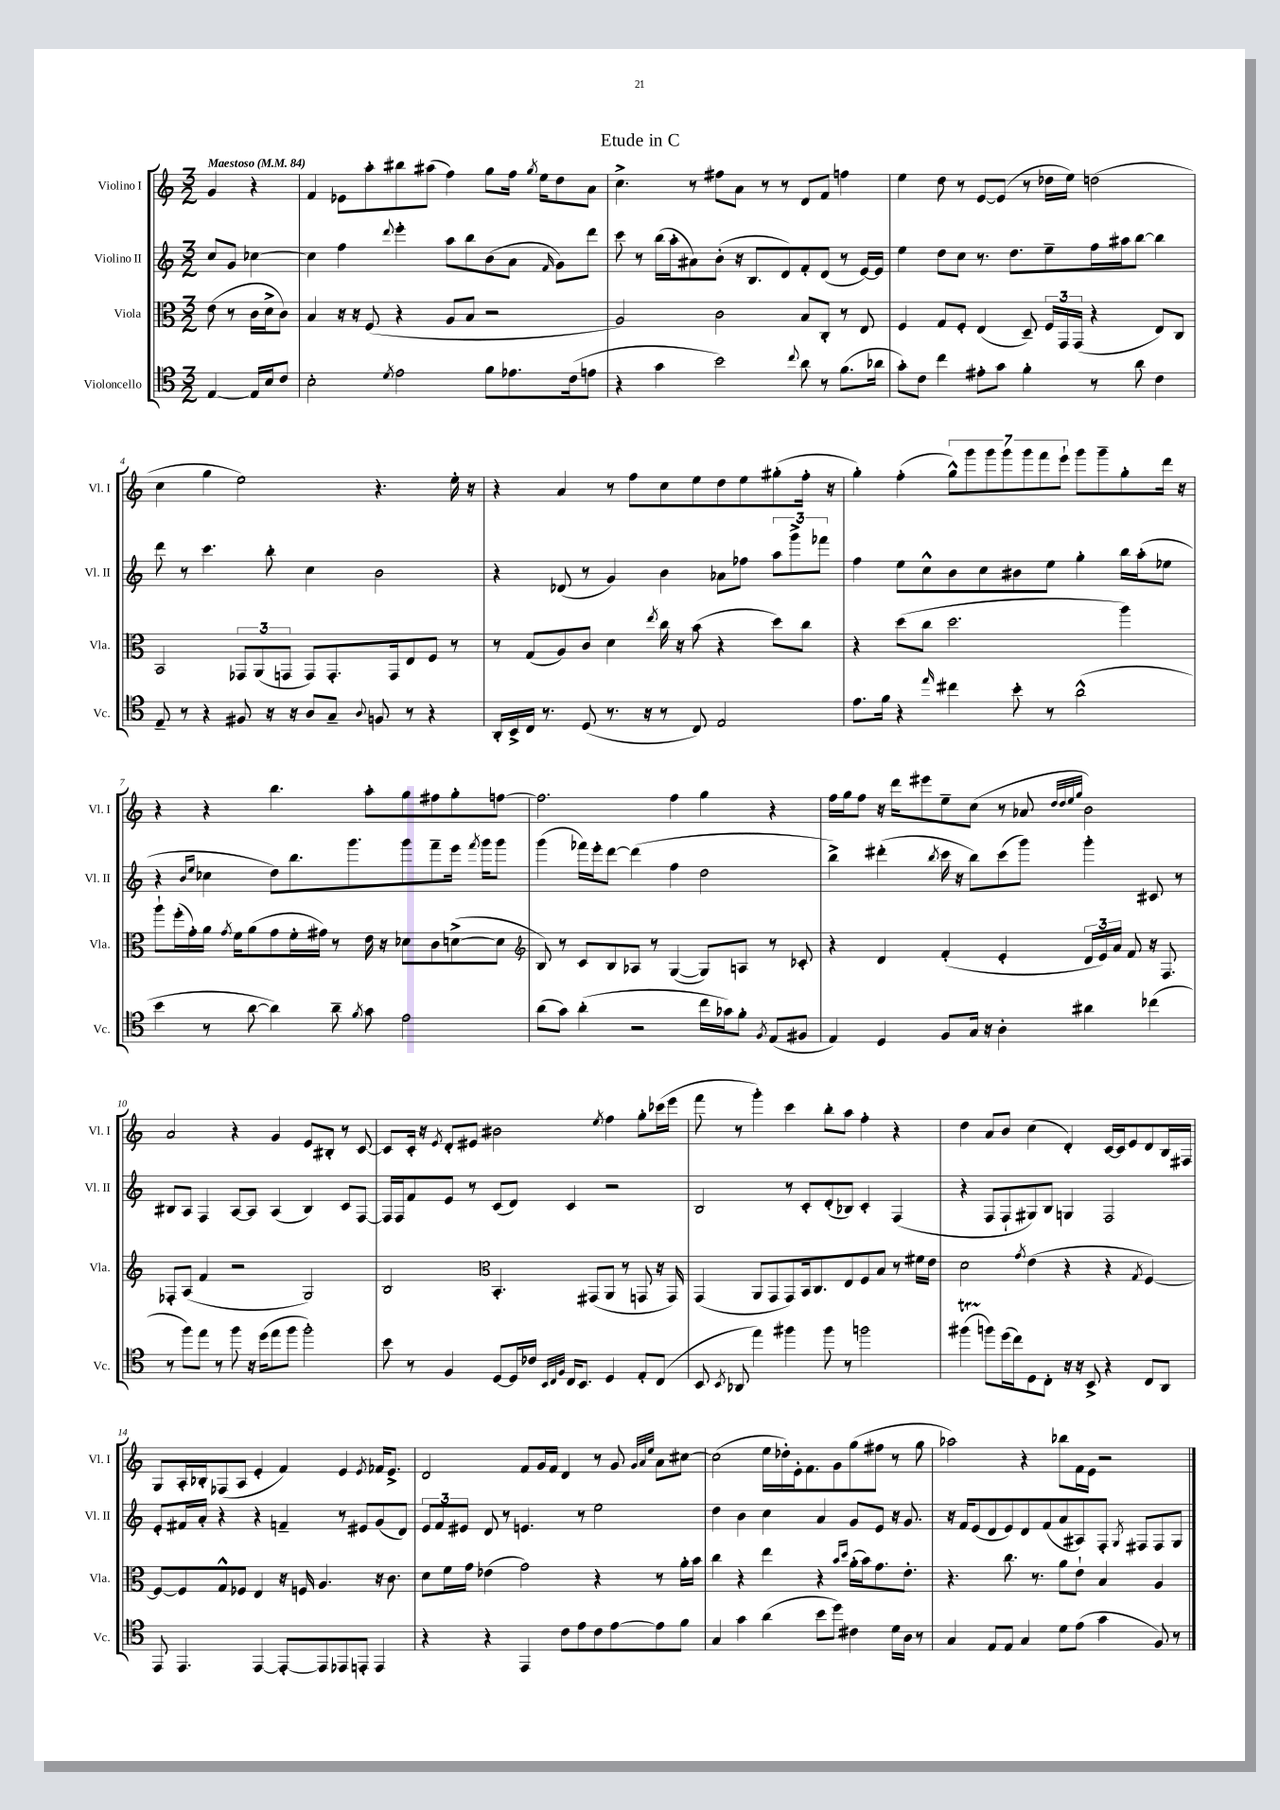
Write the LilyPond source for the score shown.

\header { title = "Etude in C" }
<<
\new StaffGroup <<
\new Staff = "s0" \with { instrumentName = "Violino I" shortInstrumentName = "Vl. I" } {
    \clef treble \key c \major \numericTimeSignature \time 3/2 \partial 2 \tempo "Maestoso" 4 = 84
    \autoBeamOff g'4 r4 |
    f'4 ees'8[ a''8-. bis''8 ais''8]( f''4) g''8[ f''16] \acciaccatura { g''8 } e''16[ d''8 a'8] |
    c''4.-> r8 fis''8[ a'8] r8 r8 d'8[ f'8] f''4 |
    e''4 d''8 r8 e'8[~ e'8]( r8 des''16[ e''16]) d''2( |
    c''4 g''4 e''2) r4. e''16-. r16 |
    r4 a'4 r8 f''8[ c''8 e''8 d''8 e''8 gis''8-.( f''16]-. r16 |
    g''4-.) f''4-.( \tuplet 7/4 { g''8[-^) g'''8 g'''8 g'''8 g'''8 f'''8 e'''8]-! } g'''8[ g'''8-- g''8-. d'''16] r16 |
    r4 r4 b''4. a''8[-. g''8 fis''8 g''8-. f''8]~ |
    f''2. f''4 g''4 r4 |
    f''16[ g''16 f''8] r16 d'''16[ eis'''8 e''8-- c''8]( r8 aes'8 \grace { d''32[ d''32 e''32 g''32] } b'2) |
    a'2 r4 g'4 e'8[ bis8]-. r8 c'8~ |
    c'8[ c'16]-. r16 \acciaccatura { e'8 } d'8[-. eis'8] bis'2 \acciaccatura { e''8 } f''4 g''8[-. ces'''16( e'''16] |
    f'''8 r8 g'''4-.) c'''4 b''8[-. a''8] f''4-. r4 |
    d''4 a'8[ b'8] c''4( d'4-.) c'16[~ c'16 e'8 d'8 b16 fis16] |
    g8[ a16-. bes16-. fes8( a8] e'4-. f'4) e'4 \acciaccatura { e'8 } fes'16[ e'8.]-> |
    d'2 f'8[ g'16 f'16] d'4 r8 g'8 \grace { g'32[ a'32 e''32] } a'8[ cis''8]~ |
    cis''2( e''16[ des''16-.) e'16-. f'8. g'8 g''8( fis''8] r8 g''8 |
    aes''2) r4 bes''8[ f'16 e'16] r2 \bar "|." |
}
\new Staff = "s1" \with { instrumentName = "Violino II" shortInstrumentName = "Vl. II" } {
    \clef treble \key c \major \numericTimeSignature \time 3/2 \partial 2
    \autoBeamOff c''8[ g'8] ces''4~ |
    ces''4 f''4 \appoggiatura { d'''8 } e'''4-. a''8[ b''8 b'8( a'8] \grace { f'16 } g'8[) d'''8] |
    c'''8 r8 b''16[( a''16-. ais'8) b'8]-.( r16 b8.[ d'8) f'8-. d'8]( r8 e'16[~) e'16] |
    e''4 d''8[ c''8] r8. d''8.[ e''8-- f''16 ais''16 b''8]~ b''4 |
    d'''8 r8 c'''4. b''8-. c''4 b'2 |
    r4 des'8( r8 g'4) b'4 aes'8[ fes''8] \tuplet 3/2 { a''8[ g'''8-> fes'''8] } |
    f''4 e''8[ c''8-^ b'8 c''8 bis'8 e''8] g''4-. b''16[ a''16-.( ees''8] |
    r4 \grace { b'16[ e''16] } ces''4 d''8[) b''8. g'''8. g'''8 f'''8-- e'''16] \acciaccatura { f'''8 } g'''16[ g'''8] |
    g'''4( fes'''16[) e'''16-. d'''8]~ d'''4( f''4 d''2 |
    b''4->) dis'''4-.( \acciaccatura { b''8 } c'''16 r16 b''8[) c'''8( g'''8]) g'''4-. cis'8 r8 |
    bis8[ a8] f4 a8[~ a8] a4( bis4) c'8[ f8]~ |
    f16[ f16 f'8 e'8] r8 c'8[( d'8]) c'4 r2 |
    b2 r8 c'8[-. d'8-.( bes8]) c'4-. f4( |
    r4 f8[ f8-! gis8) b8] g4 f2 |
    e'8[-. fis'16 a'16]-. r4 r4 f'4-- r8 eis'8[ g'8( d'8]) |
    \tuplet 3/2 { e'8[ f'8 eis'8] } d'8 r8 e'4. r8 e''2 |
    d''4 b'4 c''4 a'4 g'8[ e'8] r16 g'8. |
    r16 f'16[ e'8( d'8 e'8) d'8 f'8( a'8 ais8) f8]-. \acciaccatura { g8 } fis8[ fis8 g8] \bar "|." |
}
\new Staff = "s2" \with { instrumentName = "Viola" shortInstrumentName = "Vla." } {
    \clef alto \key c \major \numericTimeSignature \time 3/2 \partial 2
    \autoBeamOff e'8( r8 c'16[ d'16-> c'8]) |
    b4 r16 r16 f8( r4 a8[ b8] r2 |
    a2) c'2 b8[ c8]-. r8 e8 |
    f4 g8[ f8]-. e4( d8--) \tuplet 3/2 { f16[ g,16 g,16]( } r4 e8[) c8] |
    b,2 \tuplet 3/2 { ges,8[ a,8( g,8] } g,8[) g,8.-. g,16 e8 f8] r8 |
    r8 g8[( a8) c'8] d'4 \acciaccatura { e''8 } c''16 r16 b'8( r4 d''8[) c''8] |
    r4 d''8[( c''8] d''2. a''4) |
    a''8[-! f''16-.( g'16-.) a'16] \acciaccatura { g'8 } f'16[ a'8( g'8 f'16-. gis'16]) r8 e'16 r16 des'8[ c'8 d'8~->( d'8] |
    \clef treble b8) r8 c'8[ b8 aes8] r8 g4~( g8[) a8] r8 ces'8-. |
    r4 d'4 f'4-.( e'4-. \tuplet 3/2 { d'16[ e'16) a'16] } f'8 r16 f8. |
    fes8[-. a8]( f'4 r2 g2) |
    b2 \clef alto b,4.-. gis,8[( a,8] r8 g,8 r16 g,16) |
    g,4( a,8[ g,8 g,8) b,16 c8. e8 f8 b8] r8 fis'16[ e'16] |
    d'2 \acciaccatura { g'8 } e'4( r4 r4 \acciaccatura { g8 } f4~) |
    f8[~ f8 g8-^ fes8] e4 r16 f16 a4. r16 c'8. |
    d'8[ f'16 g'16] ees'4( g'2) r4 r8 a'16[-. b'16] |
    c''4 r4 e''4 r4 \grace { b'16[ d''16] } a'16[-.( b'16) g'8. e'8.]-. |
    r4. c''8. r8. a'8[ e'8]-! b4 a4 \bar "|." |
}
\new Staff = "s3" \with { instrumentName = "Violoncello" shortInstrumentName = "Vc." } {
    \clef tenor \key c \major \numericTimeSignature \time 3/2 \partial 2
    \autoBeamOff e4~ e16[ b16 c'8] |
    b2-. \acciaccatura { d'8 } e'2 f'8[ ees'8. c'16( e'8] |
    r4 g'4 b'2) \appoggiatura { c''8 } a'8 r8 f'8.[( aes'16] |
    g'8[-.) c'8] c''4 eis'8[-. g'8] f'4-. r8 a'8 c'4 |
    e8-- r8 r4 fis8 r16 r16 a8[ g8]-- \appoggiatura { a8 } f8 r8 r4 |
    a,16[-. b,16-> c16] r8. d8( r8. r16 r8 c8) e2 |
    e'8.[ f'16] r4 \grace { e''16 } cis''4 b'8-. r8 a'2-^( |
    b'4 r8 a'8~ a'4) a'8-- \acciaccatura { f'8 } g'8 e'2 |
    a'8[( g'8]) a'4-.( r2 c''16[ ges'16) f'8]-. \acciaccatura { f8 } e8[( fis8] |
    e4) d4 f8[ g16] r16 a4-. ais'4 ces''4( |
    r8 f''8[) e''8] r8 f''8 r16 d''16[( e''8 f''8] f''2-.) |
    b'8 r8 f4 d8[~ d16 ces'16] \grace { b,32[ c32 f32] } c16[ b,8.] d4 e8[-. c8]( |
    b,8 \acciaccatura { b,8 } aes,8 e''4) fis''4 fis''8 r8 f''2 |
    fis''4\startTrillSpan( f''8[\stopTrillSpan) d''16( c''16) d8 c8]-. r16 r16 b,8-> r4 c8[ a,8] |
    e,8 e,4. e,4~ e,8[~-. e,8 ees,8 e,8]-. e,4 |
    r4 r4 e,4 c'8[ e'8 c'8 e'8~ e'8 f'8] |
    g4 g'4 a'4( b'8[ d''8]) cis'4 d'16[ a16] r8 |
    g4 e8[ e8] g4 d'8[ e'8]( g'4 f8) r8 \bar "|." |
}
>>
>>
